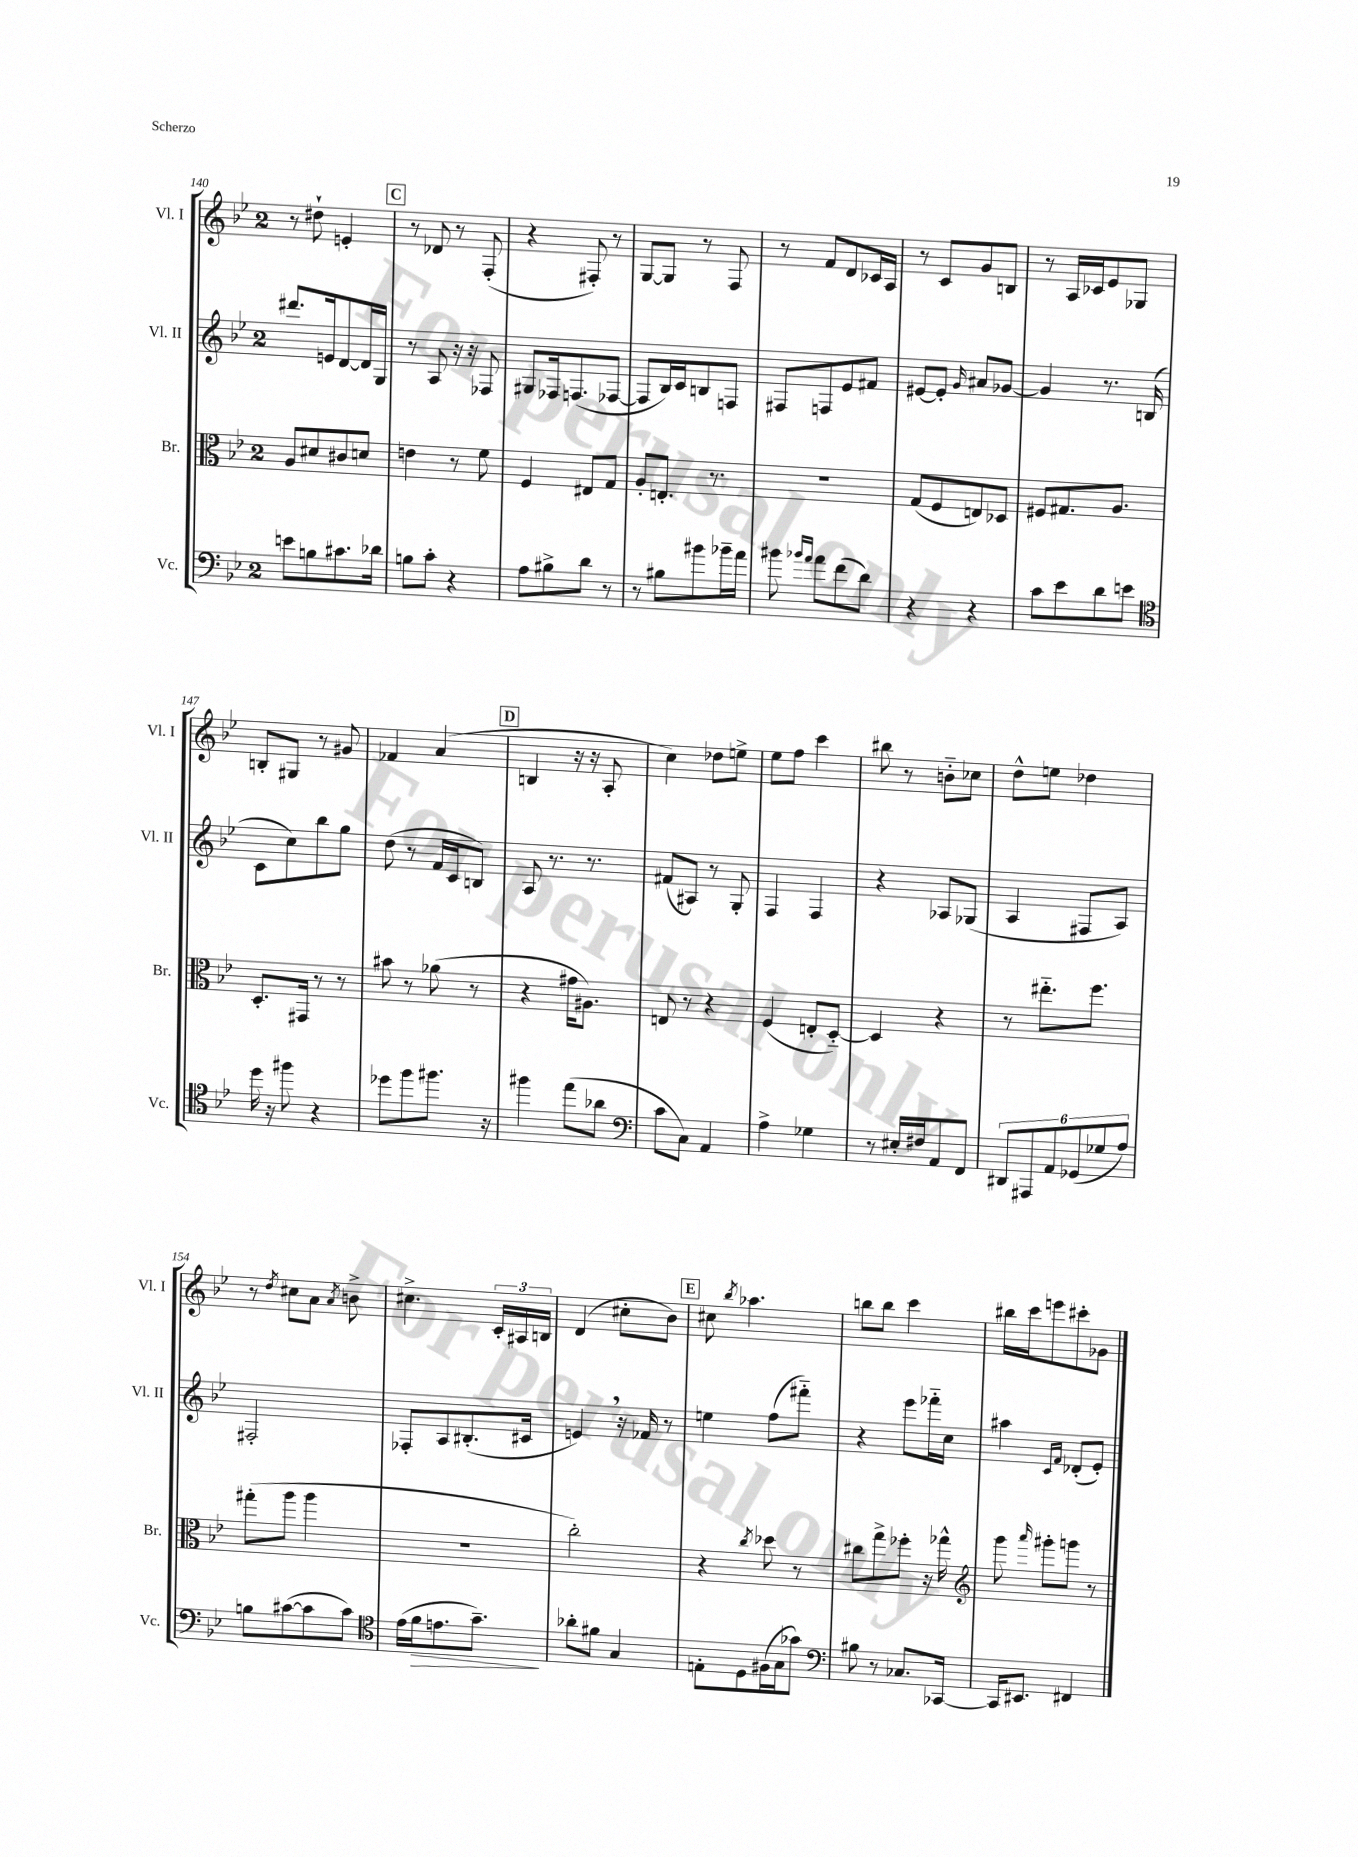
<<
\new StaffGroup <<
\new Staff = "s0" \with { instrumentName = "Vl. I" shortInstrumentName = "Vl. I" } {
    \clef treble \key bes \major \once \override Staff.TimeSignature.style = #'single-digit \time 2/4
    \autoBeamOff r8 dis''8-! e'4-. |
    \mark \markup { \box "C" } r8 des'8 r8 f8-.( |
    r4 fis8-.) r8 |
    g8[~ g8] r8 f8 |
    r8 f'8[ d'8 ces'16 a16] |
    r8 c'8[ g'8 b8] |
    r8 a16[ ces'16 ees'8 ges8] |
    b8[-. gis8] r8 gis'8 |
    fes'4 a'4( |
    \mark \markup { \box "D" } b4 r16 r16 a8-. |
    c''4) des''8[ e''8]-> |
    ees''8[ f''8] c'''4 |
    bis''8 r8 b'8[-_ ces''8] |
    d''8[-^ e''8] des''4 |
    r8 \acciaccatura { d''8 } cis''8[ a'8] \acciaccatura { a'8 } b'8-> |
    cis''4.-> \tuplet 3/2 { c'16[-. ais16 b16] } |
    d'4( cis''8[-. bes'8]) |
    \mark \markup { \box "E" } cis''8 \acciaccatura { bes''8 } aes''4. |
    b''8[ b''8] c'''4 |
    bis''16[ c'''16 e'''8 cis'''8-. ges'8] \bar "|." |
}
\new Staff = "s1" \with { instrumentName = "Vl. II" shortInstrumentName = "Vl. II" } {
    \clef treble \key bes \major \once \override Staff.TimeSignature.style = #'single-digit \time 2/4
    \autoBeamOff dis'''8.[ e'16 d'8~ d'16 g16] |
    \mark \markup { \box "C" } r8 a8 r16 r16 fes8 |
    gis8[ fes16 f8.( fes8]~ |
    fes8[ bes16) c'16 b8 f8] |
    fis8[ f8 ees'8 fis'8] |
    eis'8[~ eis'8]-. \grace { g'16 } ais'8[ ges'8]~ |
    ges'4 r8. b16( |
    c'8[ c''8) bes''8 g''8] |
    d''8( r8 f'16[ c'16 b8]) |
    \mark \markup { \box "D" } a8 r8. r8. |
    fis'8[( ais8]) r8 g8-. |
    f4 f4 |
    r4 aes8[ ges8]( |
    a4 fis8[ a8]) |
    fis2-. |
    fes8[-. a8 bis8.-.( cis'16] |
    e'4) \breathe r16 fes'16 r8 |
    \mark \markup { \box "E" } e''4 f''8[( fis'''8]-_) |
    r4 ees'''8[ fes'''16-_ c''16] |
    ais''4 \grace { c'16[ f'16] } des'8[-.( ees'8]-.) \bar "|." |
}
\new Staff = "s2" \with { instrumentName = "Br." shortInstrumentName = "Br." } {
    \clef alto \key bes \major \once \override Staff.TimeSignature.style = #'single-digit \time 2/4
    \autoBeamOff a8[ dis'8 cis'8 d'8] |
    \mark \markup { \box "C" } e'4 r8 f'8 |
    f4 eis8[ g8] |
    a8[-. e8.]-. r8. |
    r2 |
    g8[( f8 e8) des8] |
    fis8[ gis8. a8.] |
    d8.[-. gis,16] r8 r8 |
    bis'8 r8 aes'8( r8 |
    \mark \markup { \box "D" } r4 gis'16[ ais8.]) |
    e8 r8 r4 |
    f4( e8[-. d8]~-_) |
    d4 r4 |
    r8 eis''8.[-_ f''8.] |
    gis''8[-.( a''8] a''4 |
    R2 |
    c''2-.) |
    \mark \markup { \box "E" } r4 \acciaccatura { c''8 } des''8 r8 |
    cis''8[ g''8-> fes''8]-. r16 ges''16-^ |
    \clef treble g'''8 \grace { a'''16 } gis'''8[-. g'''8] r8 \bar "|." |
}
\new Staff = "s3" \with { instrumentName = "Vc." shortInstrumentName = "Vc." } {
    \clef bass \key bes \major \once \override Staff.TimeSignature.style = #'single-digit \time 2/4
    \autoBeamOff e'8[ b8 cis'8. des'16] |
    \mark \markup { \box "C" } b8[ c'8]-. r4 |
    a8[ bis8-> d'8] r8 |
    r8 bis8[ bis'8 bes'16-- a'16] |
    bis'8 \grace { bes'16[ a'16] } a'8[ f'8( d'8]) |
    r4 r4 |
    c'8[ ees'8 d'8 e'8] |
    \clef tenor d''16 r16 fis''8 r4 |
    des''8[ f''8 fis''8.] r16 |
    \mark \markup { \box "D" } fis''4 ees''8[( aes'8] |
    \clef bass c'8[ c8]) a,4 |
    a4-> ges4 |
    r8 eis16[-. fis16 a,8 f,8] |
    \tuplet 6/4 { dis,8[ ais,,8 a,8 ges,8( ges8 a8]) } |
    b8[ cis'8~( cis'8 cis'8]) |
    \clef tenor ees'16[( f'16\> e'8. g'8.]--\!) |
    aes'8[-. fis'8] g4 |
    \mark \markup { \box "E" } e8[-. d8 fis16( g16 ges'8]) |
    \clef bass bis8 r8 ces8.[ ces,16]~ |
    ces,16[ eis,8.] fis,4 \bar "|." |
}
>>
>>
\layout { \context { \Score currentBarNumber = #140 } }
